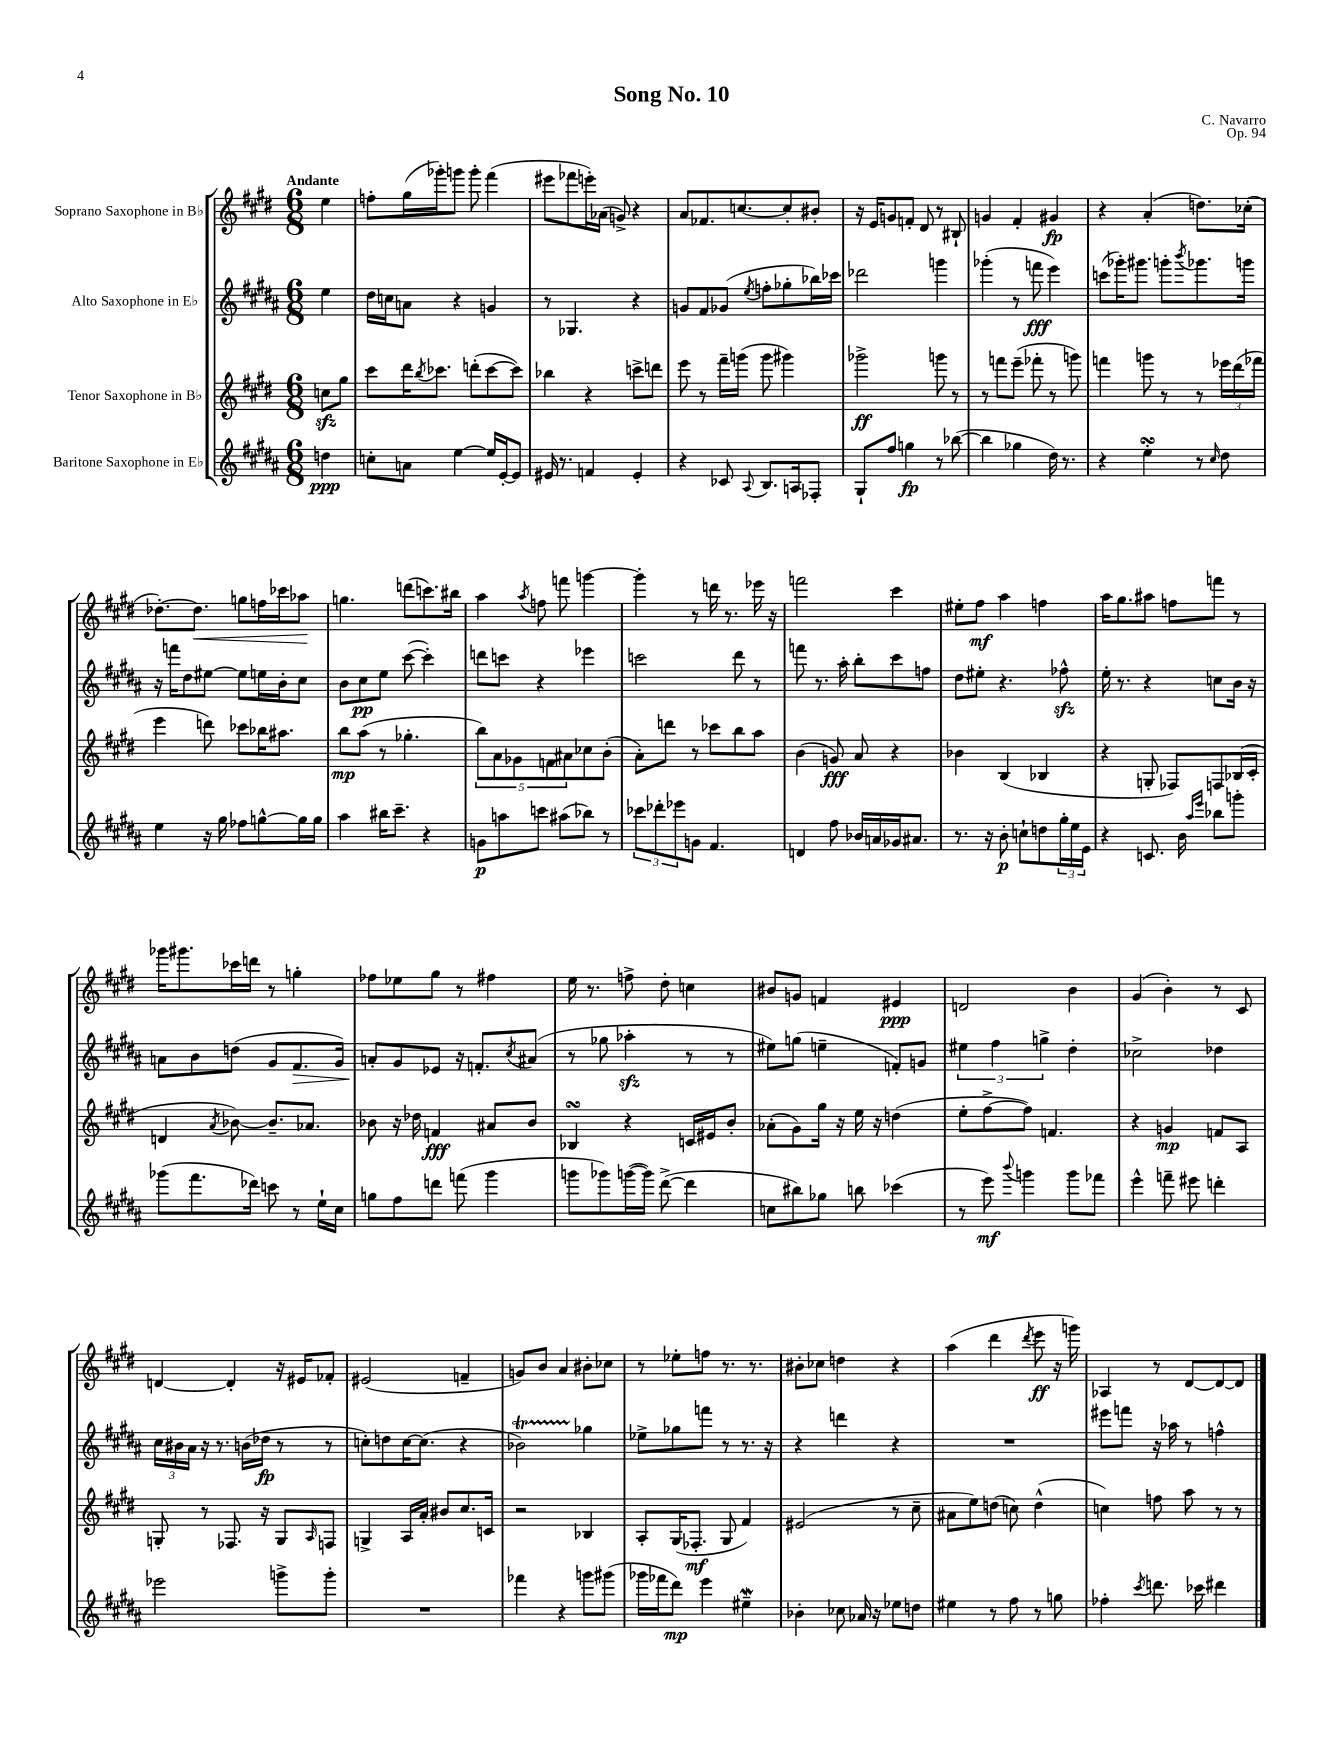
\header { title = "Song No. 10" composer = "C. Navarro" opus = "Op. 94" }
<<
\new StaffGroup <<
\new Staff = "s0" \with { instrumentName = "Soprano Saxophone in Bb" } {
    \clef treble \key e \major \numericTimeSignature \time 6/8 \partial 4 \tempo "Andante"
    e''4 |
    f''8-. gis''16( ges'''16-.) g'''8 g'''8-. fis'''4( |
    eis'''8 fes'''8 e'''16-.) aes'16( g'8->) r4 |
    a'8 fes'8. c''8.~ c''8-. bis'8-. |
    r16 e'16 g'8 f'8-. dis'8 r8 bis8-! |
    g'4 fis'4-. gis'4\fp |
    r4 a'4-.( d''8.) ces''16-.( |
    des''8.~-.) des''8.\< g''8 f''16 ces'''16 aes''8\! |
    g''4. d'''8( c'''8.) bis''16 |
    a''4 \acciaccatura { a''8 } f''8 f'''8 g'''4~ |
    g'''4-. r8 d'''16 r8. ees'''16 r16 |
    f'''2 cis'''4 |
    eis''8-. fis''8\mf a''4 f''4 |
    a''16 gis''8. ais''8 f''8 f'''8 r8 |
    ges'''16 gis'''8. ces'''16 d'''16 r8 g''4-. |
    fes''8 ees''8 gis''8 r8 fis''4 |
    e''16 r8. f''8-> dis''8-. c''4 |
    bis'8 g'8 f'4 eis'4\ppp |
    d'2 b'4 |
    gis'4( b'4-.) r8 cis'8 |
    d'4~ d'4-. r16 eis'16 fes'8-. |
    eis'2( f'4-- |
    g'8) b'8 a'4 bis'8-. ces''8 |
    r8 ees''8-. f''8 r8. r8. |
    bis'8-. ces''8 d''4 r4 |
    a''4( dis'''4 \acciaccatura { dis'''8 } e'''8\ff r16 g'''16) |
    aes4 r8 dis'8~ dis'8~ dis'8 \bar "|." |
}
\new Staff = "s1" \with { instrumentName = "Alto Saxophone in Eb" } {
    \clef treble \key b \major \numericTimeSignature \time 6/8 \partial 4
    e''4 |
    dis''16 c''16 a'8 r4 g'4 |
    r8 ges4. r4 |
    g'8 fis'8 ges'8( \acciaccatura { e''8 } f''8-. ges''8-. bes''16) ces'''16 |
    des'''2 g'''4 |
    ges'''4-.( r8 f'''8\fff e'''4) |
    c'''8( ges'''16-.) gis'''8. g'''8-. \acciaccatura { b'''8 } ges'''8. g'''16 |
    r16 f'''16 dis''8 eis''8~ eis''8 e''16 b'16-. cis''8 |
    b'8 cis''8\pp e''8 cis'''8~( cis'''4-.) |
    d'''8 c'''8 r4 ees'''4 |
    c'''2 dis'''8 r8 |
    f'''8 r8. ais''16-. b''8-. cis'''8 f''8 |
    dis''8 eis''8-. r4. fes''8-^\sfz |
    e''16-. r8. r4 c''8 b'16 r16 |
    a'8 b'8 d''8( gis'8 fis'8.\> gis'16) |
    a'8-.\! gis'8 ees'8 r16 f'8.-. \acciaccatura { cis''8 } ais'8( |
    r8 ges''8 aes''4-.\sfz r8 r8 |
    eis''8) g''8( e''4-- f'8-.) g'8 |
    \tuplet 3/2 { eis''4 fis''4 g''4-> } dis''4-. |
    ces''2-> des''4 |
    \tuplet 3/2 { cis''16 bis'16 ais'16 } r16 r8. b'16( des''16\fp r8 r8 |
    c''8-.) d''8 c''16~ c''8.( r4 |
    bes'2\startTrillSpan) ges''4\stopTrillSpan |
    ees''8-> ges''8 f'''8 r8 r8. r16 |
    r4 d'''4 r4 |
    R2. |
    eis'''8 f'''8 r16 aes''16 r8 f''4-^ \bar "|." |
}
\new Staff = "s2" \with { instrumentName = "Tenor Saxophone in Bb" } {
    \clef treble \key e \major \numericTimeSignature \time 6/8 \partial 4
    c''8\sfz gis''8 |
    cis'''8 dis'''16 \acciaccatura { b''8 } ces'''8. d'''8-.( ces'''8~ ces'''8) |
    bes''4 r4 c'''8-> d'''8 |
    e'''8 r8 fis'''16-- g'''16( g'''8 gis'''4) |
    ges'''2->\ff g'''8 r8 |
    r8 f'''8 e'''8--( fes'''8-. r8 g'''8) |
    f'''4 g'''8 r8 r8 \tuplet 3/2 { ees'''16 dis'''16( fes'''16 } |
    e'''4 d'''8) ces'''8 bes''16 ais''8. |
    b''8\mp a''8( r8 ges''4.-. |
    \tuplet 5/4 { b''8) a'8 ges'8 f'8 ais'8 } ces''8 b'8-.( |
    a'8-.) d'''8 r8 ces'''8 b''8 a''8 |
    b'4( g'8\fff) a'8 r4 |
    bes'4 b4( bes4 |
    r4 g8-. fes8) f8 bes16( cis'16-. |
    d'4 \acciaccatura { a'8 } bes'8~) bes'8.-- aes'8. |
    bes'8 r16 des''16 f'4\fff ais'8 bes'8 |
    bes4\turn r4 c'16 eis'16 b'8-. |
    aes'8-.( gis'8) gis''16 r16 e''16 r16 d''4( |
    e''8-. fis''8~-> fis''8) f'4. |
    r4 g'4\mp f'8 a8 |
    g8-. r8 fes8. r16 g8 \grace { a16 } f8 |
    g4-> a16 a'16-. bis'8 cis''8. c'16 |
    r2 bes4 |
    a8-. gis16( fes8.-.\mf gis8 fis'4) |
    eis'2( r8 cis''8-- |
    ais'8 e''8) d''8( c''8) d''4-^( |
    c''4) f''8 a''8 r8 r8 \bar "|." |
}
\new Staff = "s3" \with { instrumentName = "Baritone Saxophone in Eb" } {
    \clef treble \key b \major \numericTimeSignature \time 6/8 \partial 4
    d''4\ppp |
    c''8-. a'8 e''4~ e''16 e'16~-. e'8 |
    eis'16 r8. f'4 eis'4-. |
    r4 ces'8 \appoggiatura { ais8 } b8. a16 fes8-. |
    gis8-! fis''8 g''4\fp r8 bes''8~( |
    bes''4 ges''4 dis''16) r8. |
    r4 e''4-.\turn r8 \grace { cis''16 } dis''8 |
    e''4 r16 gis''16 fes''8 g''8~-^ g''16 g''16 |
    ais''4 bis''16 cis'''8.-- r4 |
    g'8\p a''8 c'''8 ais''8( bes''8) r8 |
    \tuplet 3/2 { ces'''8 des'''8-. ees'''8 } g'8 fis'4. |
    d'4 fis''8 bes'16 a'16 ges'16 ais'8. |
    r8. r16 b'8-.\p c''8-! d''8 \tuplet 3/2 { gis''16-. e''16 e'16 } |
    r4 c'8. b'16 \grace { ais''16 e'''16 } bes''8 g'''8-. |
    ges'''8( fis'''8. des'''16) c'''8 r8 e''16-! cis''16 |
    g''8 fis''8 d'''8 f'''8( gis'''4 |
    g'''8 ges'''8) g'''16~( g'''16) dis'''8~->( dis'''4 |
    c''8 bis''8) ges''8 b''8 ces'''4( |
    r8 e'''8\mf) \appoggiatura { b'''8 } g'''4 g'''8 fes'''8 |
    e'''4-^ f'''8-- eis'''8 d'''4-. |
    ees'''2 g'''8-> g'''8-. |
    R2. |
    fes'''4 r4 g'''8 gis'''8( |
    ges'''16 fes'''16 dis'''8\mp) e'''4 eis''4--\mordent |
    bes'4-. ces''8 aes'16 r16 ees''8 d''8 |
    eis''4 r8 fis''8 r8 g''8 |
    fes''4-. \acciaccatura { cis'''8 } d'''8. ces'''16 dis'''4 \bar "|." |
}
>>
>>
\layout { \context { \Score \remove "Bar_number_engraver" } }
